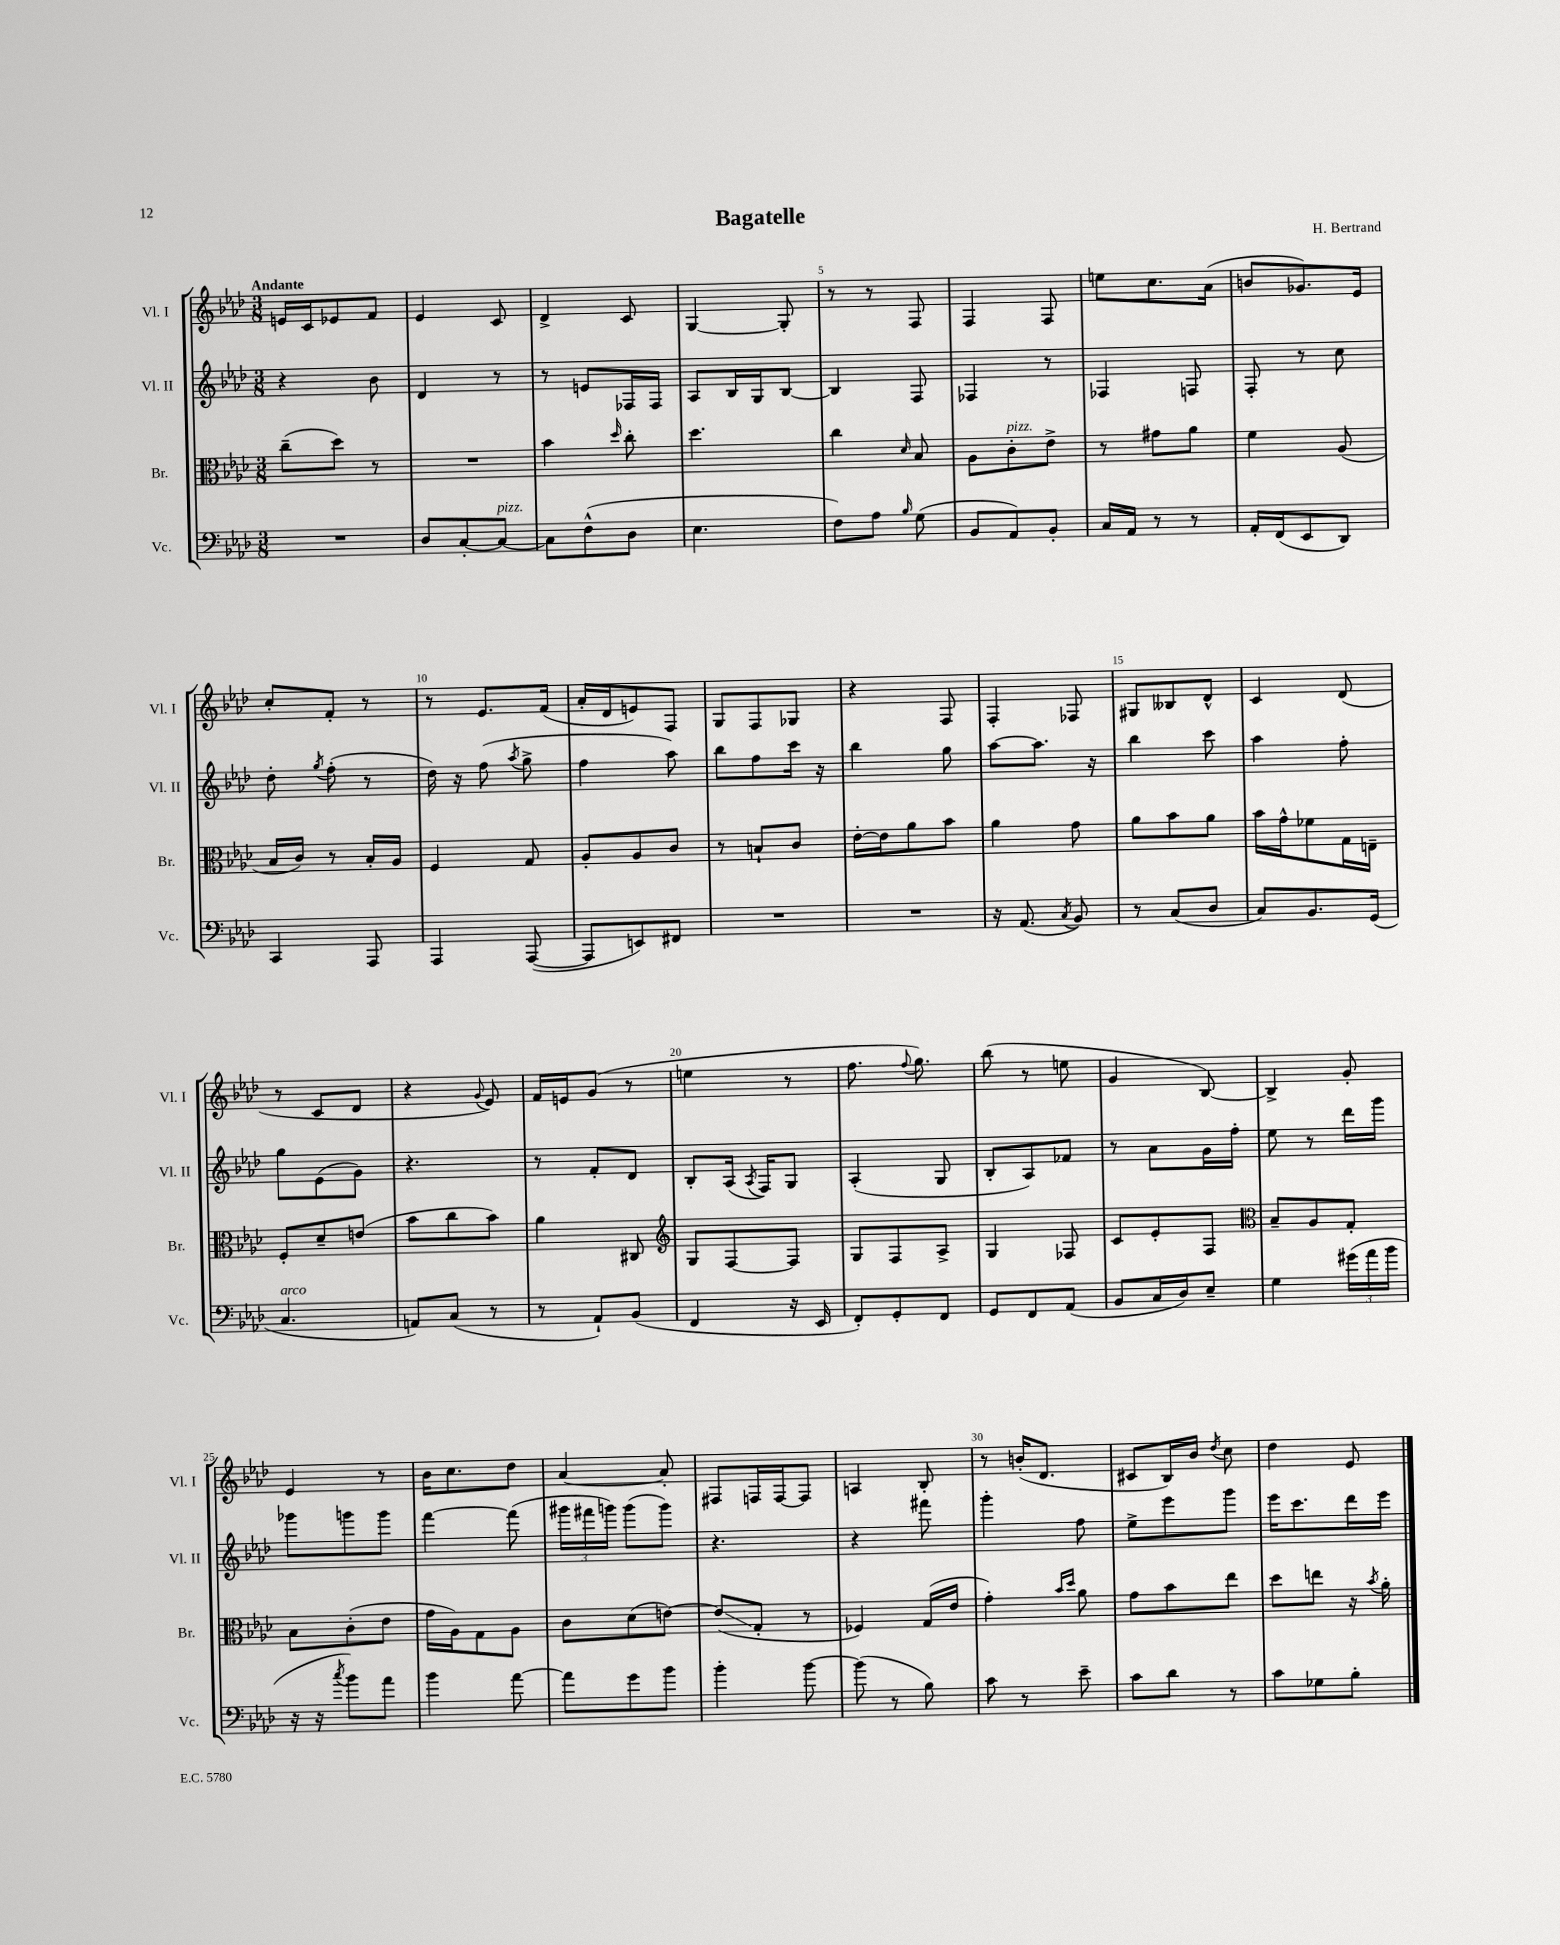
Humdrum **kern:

**kern	**kern	**kern	**kern
*staff4	*staff3	*staff2	*staff1
*clefF4	*clefC3	*clefG2	*clefG2
*k[b-e-a-d-]	*k[b-e-a-d-]	*k[b-e-a-d-]	*k[b-e-a-d-]
*M3/8	*M3/8	*M3/8	*M3/8
4.r	(8cc~\L	4r	16e/LL
.	.	.	16c/J
.	8dd-\J)	.	8e-/
.	8r	8b-\	8f/J
=	=	=	=
8D-/L	4.r	4d-/	4e-/
[8C'/	.	.	.
8C/_J	.	8r	8c/
=	=	=	=
8C\]L	4b-\	8r	4d-^/
(8F^^\	.	8e/L	.
.	16qqdd-/	.	.
8D-\J	8cc'\	16F-/L	8c/
.	.	16F-/JJ	.
=	=	=	=
4.E-\	4.dd-\	8A-/L	[4G/
.	.	16B-/L	.
.	.	16G/J	.
.	.	[8B-/J	8G'/]
=	=	=	=
8F\L)	4cc\	4B-/]	8r
8A-\J	.	.	8r
16qqB-/	16qqd-/	.	.
(8G\	8B-/	8F/	8F/
=	=	=	=
8BB-/L	8A-\L	4F-/	4F/
8AA-/)	8c'\	.	.
8BB-'/J	8e-^\J	8r	8F/
=	=	=	=
16C/LL	8r	4F-/	8ee\L
16AA-/JJ	.	.	.
8r	8g#\L	.	8.cc\
8r	8a-\J	8F/	.
.	.	.	(16a-\Jk
=	=	=	=
16AA-'/LL	4f\	8F'/	8b/L
(16FF/J	.	.	.
8EE-/	.	8r	8.g-/)
8DD-/J)	(8A-/	8cc\	.
.	.	.	16e-/Jk
=	=	=	=
4CC/	16B-/LL	8dd-'\	8cc'/L
.	16c/JJ)	.	.
.	.	8qgg/	.
.	8r	(8ff'\	8f'/J
8AAA-/	16B-'/LL	8r	8r
.	16A-/JJ	.	.
=	=	=	=
4AAA-/	4F/	16dd-\)	8r
.	.	16r	.
.	.	(8ff\	8.e-/L
.	.	8qaa-/	.
([8AAA-/	8G/	8gg^\	.
.	.	.	(16f/Jk
=	=	=	=
8AAA-/]L	8A-'/L	4ff\	16a-'/LL
.	.	.	16d-/J
8EE/)	8A-/	.	8e/)
8FF#/J	8c/J	8aa-\)	8F/J
=	=	=	=
4.r	8r	8bb-\L	8G/L
.	8B`/L	8ff\	8F/
.	8c/J	16ccc\Jk	8G-/J
.	.	16r	.
=	=	=	=
4.r	[16e-'\LL	4bb-\	4r
.	16e-\]J	.	.
.	8a-\	.	.
.	8b-\J	8gg\	8F/
=	=	=	=
16r	4a-\	[8aa-\L	4F'/
(8.AA-/	.	.	.
.	.	8.aa-\]J	.
8qC/	.	.	.
8BB-/)	8g\	.	8F-/
.	.	16r	.
=	=	=	=
8r	8a-\L	4bb-\	8G#/L
(8C/L	8b-\	.	8B--/
8D-/J	8a-\J	8ccc\	8d-^^/J
=	=	=	=
8C/L)	16b-\LL	4aa-\	4c/
.	16g^^\J	.	.
8.BB-/	8f-\	.	.
.	16G\L	8ff'\	(8d-/
(16GG/Jk	16E~\JJ	.	.
=	=	=	=
4.C/	8F'/L	8gg\L	8r
.	8d-~/	(8e-\	8c/L
.	(8e/J	8g\J)	8d-/J
=	=	=	=
8AA/L)	8b-\L	4.r	4r
(8C/J	8cc\	.	.
.	.	.	8qqg/
8r	8b-\J)	.	8e-/)
=	=	=	=
8r	4a-\	8r	16f/LL
.	.	.	16e/J
8AA-`/L)	.	8f'/L	(8g/J
(8BB-/J	8C#/	8d-/J	8r
=	=	=	=
*	*clefG2	*	*
4FF/	8G/L	8B-'/L	4ee\
.	[8F/	(16A-/Jk	.
.	.	8qA-/	.
.	.	16F/LK)	.
16r	8F/]J	8G/J	8r
16EE-/	.	.	.
=	=	=	=
8FF'/L)	8G/L	(4A-'/	8.ff\
8GG'/	8F/	.	.
.	.	.	8qqff/
.	.	.	8.gg\)
8FF/J	8A-^/J	8G/	.
=	=	=	=
8GG/L	4G/	8B-'/L	(8bb-\
8FF/	.	8A-/)	8r
(8AA-/J	8F-/	8f-/J	8ee\
=	=	=	=
8BB-/L	8c/L	8r	4g/
16C/L	8e-'/	8a-\L	.
16D-/J)	.	.	.
8E-~/J	8F/J	16g\L	[8B-/)
.	.	16ff'\JJ	.
=	=	=	=
*	*clefC3	*	*
4G\	8B-~/L	8ee-\	4B-^/]
.	8A-/	8r	.
(24g#\LL	8G'/J	16ddd-\LL	8g'/
24a-\	.	.	.
.	.	16ggg\JJ	.
24b-\JJ	.	.	.
=	=	=	=
16r	8B-\L	8ggg-\L	4e-/
16r	.	.	.
8qcc/	.	.	.
8b-\L)	(8c'\	8ggg\	.
8a-\J	8e-\J	8ggg\J	8r
=	=	=	=
4b-\	16g\LL	[4fff\	16b-\LK
.	16A-\J)	.	8.cc\
.	8G\	.	.
[8a-\	8A-\J	(8fff\]	8dd-\J
=	=	=	=
8a-\]L	8c\L	24ggg#\LL	[4a-/
.	.	24fff#\	.
.	.	24ggg\JJ)	.
8g\	(8d-\	(8ggg\L	.
8b-\J	[8e\J)	8ggg\J)	8a-'/]
=	=	=	=
4b-'\	(8e/]L	4.r	8F#/L
.	8G'/J	.	16F/L
.	.	.	[16F/J
[8b-\	8r	.	8F/]J
=	=	=	=
(8b-\]	4F-/)	4r	4A/
8r	.	.	.
8B-\)	(16G/LL	8fff#\	8B-'/
.	16e-/JJ	.	.
=	=	=	=
8c\	4g'\)	4ggg'\	8r
8r	.	.	(16b'/LK
.	.	.	8.d-/J
.	16qqb-/LL	.	.
.	16qqdd-/JJ	.	.
8e-~\	8a-\	8ff\	.
=	=	=	=
8c\L	8g\L	8ee-^\L	8c#/L
8d-\J	8b-\	8eee-\	16B-/L)
.	.	.	16b-/JJ
.	.	.	8qdd-/
8r	8ee-\J	8ggg\J	8cc\
=	=	=	=
8c\L	8dd-\L	16eee-\LK	4dd-\
.	.	8.ccc\	.
8G-\	8ee\J	.	.
8B-'\J	16r	16ddd-\L	8e-/
.	8qb-/	.	.
.	16a-'\	16eee-\JJ	.
==	==	==	==
*-	*-	*-	*-
